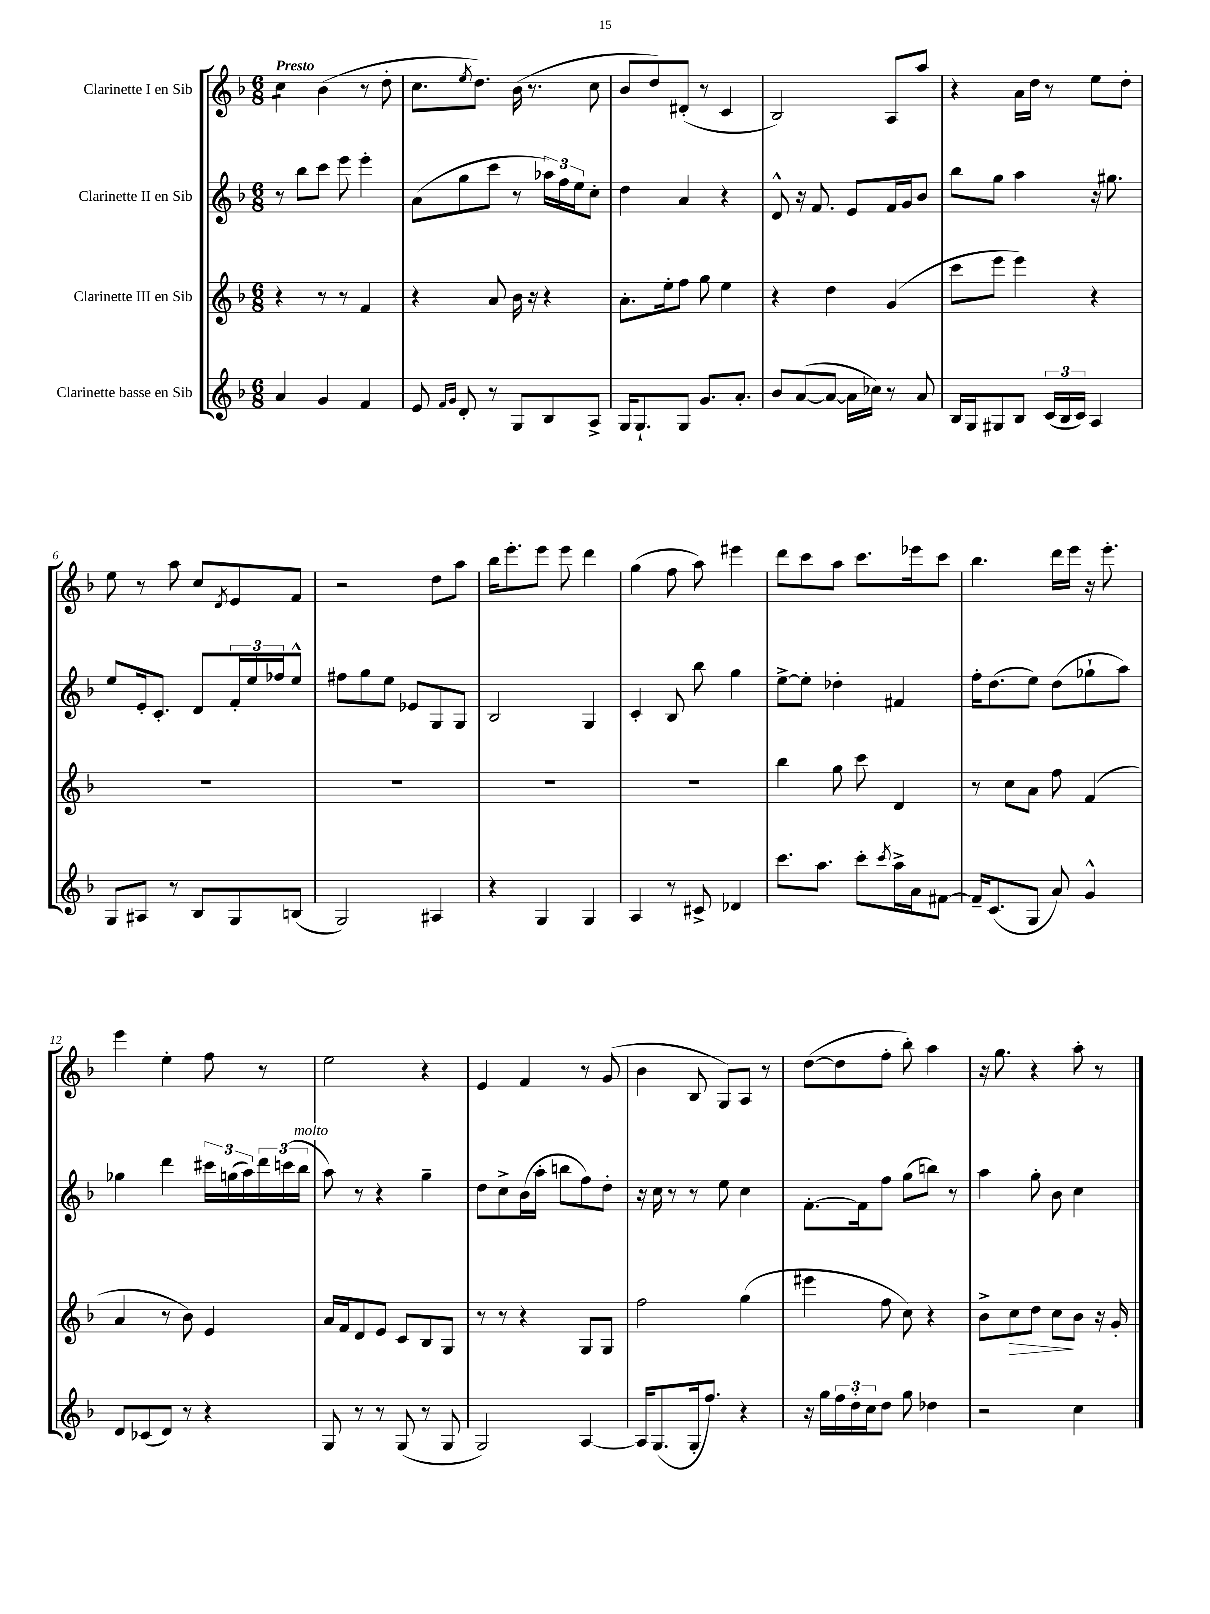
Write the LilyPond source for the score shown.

<<
\new StaffGroup <<
\new Staff = "s0" \with { instrumentName = "Clarinette I en Sib" } {
    \clef treble \key f \major \numericTimeSignature \time 6/8 \tempo "Presto"
    c''4:8 bes'4( r8 d''8-. |
    c''8. \acciaccatura { e''8 } d''8.) bes'16( r8. c''8 |
    bes'8 d''8) dis'8-.( r8 c'4 |
    bes2) a8 a''8 |
    r4 a'16 d''16 r8 e''8 d''8-. |
    e''8 r8 a''8 c''8 \acciaccatura { d'8 } e'8 f'8 |
    r2 d''8 a''8 |
    bes''16 e'''8.-. e'''8 e'''8 d'''4 |
    g''4( f''8 a''8) eis'''4 |
    d'''8 c'''8 a''8 c'''8. ees'''16 c'''8 |
    bes''4. d'''16 e'''16 r16 e'''8.-. |
    e'''4 e''4-. f''8 r8 |
    e''2 r4 |
    e'4 f'4 r8 g'8( |
    bes'4 bes8 g8) a8 r8 |
    d''8~( d''8 f''8-. bes''8-.) a''4 |
    r16 g''8. r4 a''8-. r8 \bar "|." |
}
\new Staff = "s1" \with { instrumentName = "Clarinette II en Sib" } {
    \clef treble \key f \major \numericTimeSignature \time 6/8
    r8 bes''8 c'''8 e'''8 e'''4-. |
    a'8( g''8 c'''8 r8 \tuplet 3/2 { aes''16) f''16 e''16 } c''8-. |
    d''4 a'4 r4 |
    d'8-^ r16 f'8. e'8 f'16 g'16 bes'8 |
    bes''8 g''8 a''4 r16 gis''8. |
    e''8 e'16-. c'8.-. d'8 \tuplet 3/2 { f'16-. e''16 fes''16 } e''8-^ |
    fis''8 g''8 e''8 ees'8 g8 g8 |
    bes2 g4 |
    c'4-. bes8 bes''8 g''4 |
    e''8~-> e''8-. des''4-. fis'4 |
    f''16-. d''8.( e''8) d''8( ges''8-! a''8) |
    ges''4 d'''4 \tuplet 3/2 { cis'''16 g''16( a''16) } \tuplet 3/2 { d'''16 c'''16( bes''16^\markup { \italic "molto" } } |
    a''8) r8 r4 g''4-- |
    d''8 c''8-> bes'16( a''16-. b''8 f''8) d''8-. |
    r16 c''16 r8 r8 e''8 c''4 |
    f'8.~-. f'16 f''8 g''8( b''8) r8 |
    a''4 g''8-. bes'8 c''4 \bar "|." |
}
\new Staff = "s2" \with { instrumentName = "Clarinette III en Sib" } {
    \clef treble \key f \major \numericTimeSignature \time 6/8
    r4 r8 r8 f'4 |
    r4 a'8 bes'16 r16 r4 |
    a'8.-. e''16-. f''8 g''8 e''4 |
    r4 d''4 g'4( |
    c'''8 e'''8 e'''4) r4 |
    R2. |
    R2. |
    R2. |
    R2. |
    bes''4 g''8 c'''8 d'4 |
    r8 c''8 a'8 f''8 f'4( |
    a'4 r8 bes'8) e'4 |
    a'16 f'16 d'8 e'8 c'8 bes8 g8 |
    r8 r8 r4 g8 g8 |
    f''2 g''4( |
    eis'''4 f''8 c''8) r4 |
    bes'8-> c''8\> d''8 c''8\! bes'8 r16 g'16-. \bar "|." |
}
\new Staff = "s3" \with { instrumentName = "Clarinette basse en Sib" } {
    \clef treble \key f \major \numericTimeSignature \time 6/8
    a'4 g'4 f'4 |
    e'8 \grace { f'16 g'16 } d'8-. r8 g8 bes8 a8-> |
    g16 g8.-! g8 g'8. a'8.-. |
    bes'8 a'8~( a'8~ a'16 ces''16) r8 a'8 |
    bes16 g16 gis8 bes8 \tuplet 3/2 { c'16( bes16 c'16) } a4 |
    g8 ais8 r8 bes8 g8 b8( |
    g2) ais4 |
    r4 g4 g4 |
    a4 r8 cis'8-> des'4 |
    c'''8. a''8. c'''8-. \acciaccatura { c'''8 } a''16-> a'16 fis'8~ |
    fis'16-- c'8.( g8 a'8) g'4-^ |
    d'8 ces'8( d'8) r8 r4 |
    g8 r8 r8 g8( r8 g8 |
    g2) a4~ |
    a16 g8.( g16-. f''8.) r4 |
    r16 g''16 \tuplet 3/2 { f''16 d''16-. c''16 } d''8 g''8 des''4 |
    r2 c''4 \bar "|." |
}
>>
>>
